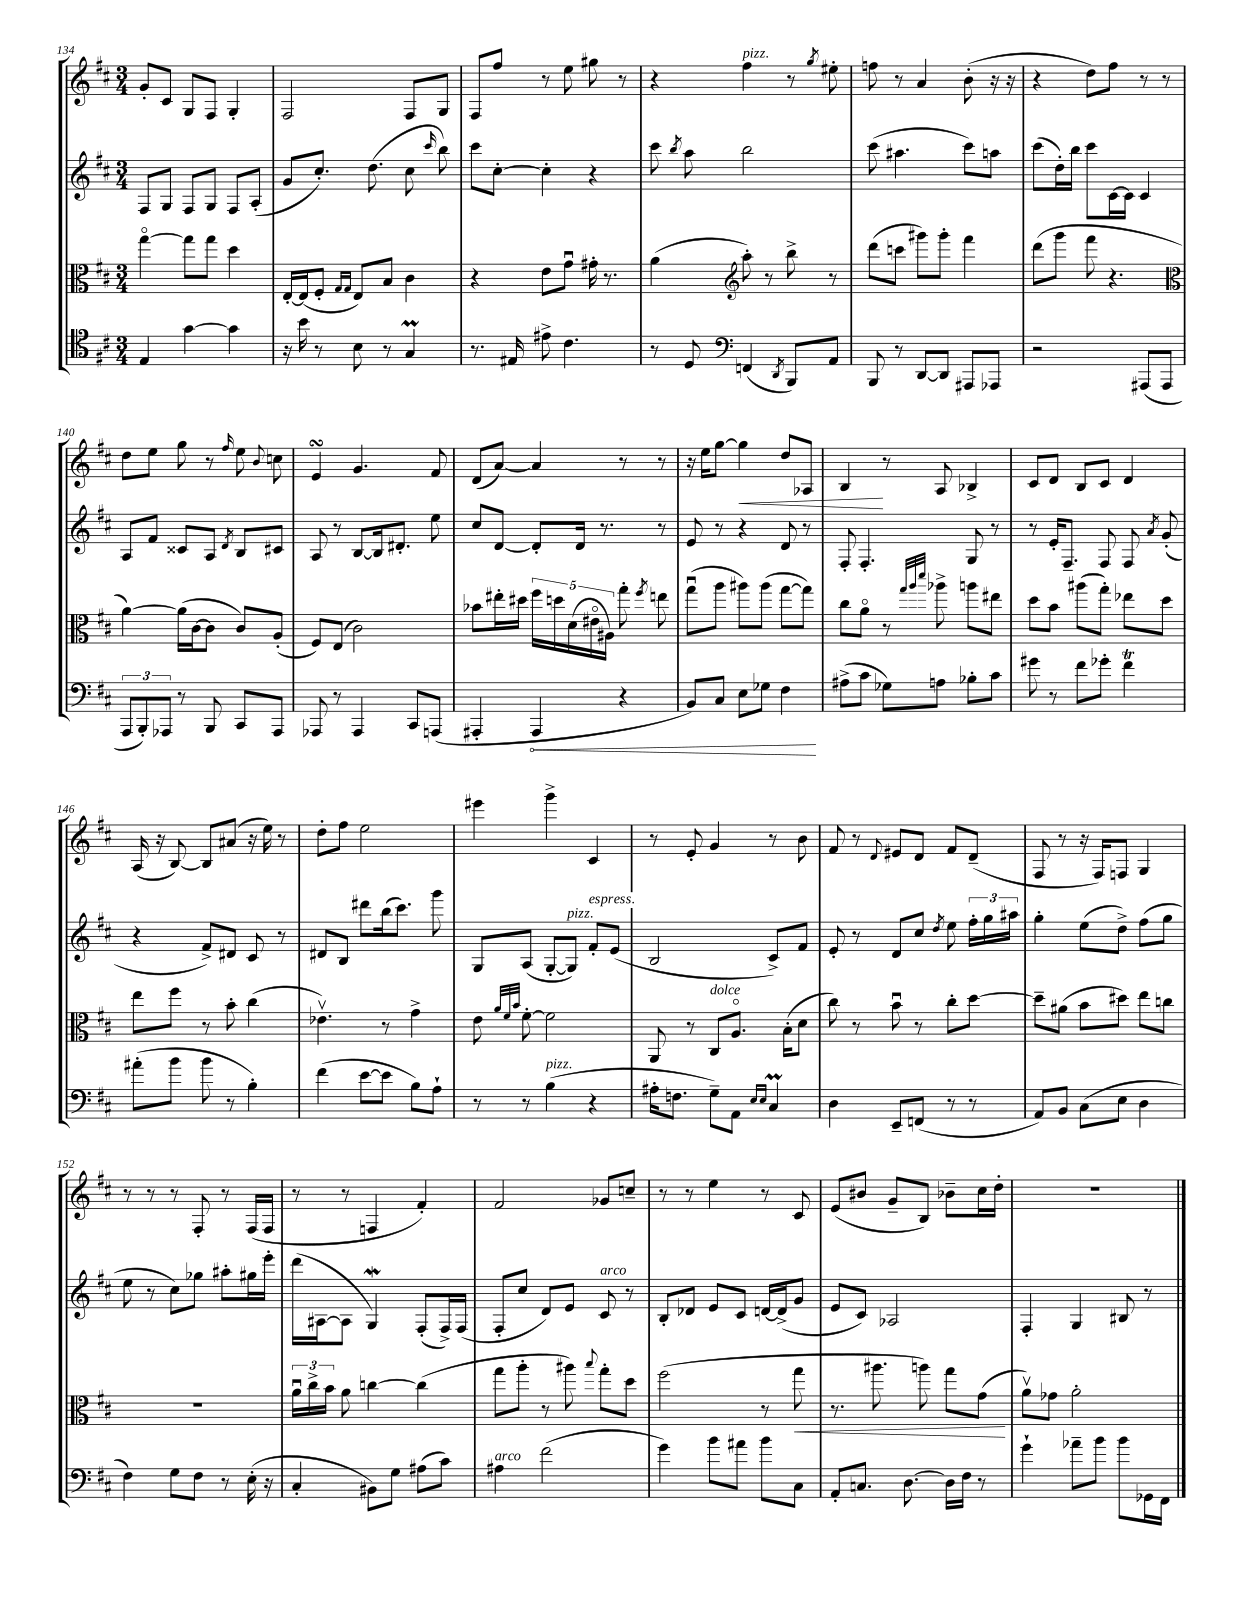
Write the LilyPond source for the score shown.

<<
\new StaffGroup <<
\new Staff = "s0" {
    \clef treble \key d \major \numericTimeSignature \time 3/4
    \autoBeamOff g'8[-. cis'8] g8[ fis8] g4-. |
    fis2 fis8[ g8] |
    fis8[ fis''8] r8 e''8 gis''8 r8 |
    r4 fis''4^\markup { \italic "pizz." } r8 \acciaccatura { g''8 } eis''8-. |
    f''8 r8 a'4 b'8-.( r16 r16 |
    r4 d''8[) fis''8] r8 r8 |
    d''8[ e''8] g''8 r8 \grace { fis''16 } e''8 \appoggiatura { b'8 } c''8 |
    e'4\turn g'4. fis'8 |
    d'8[( a'8]~) a'4 r8 r8 |
    r16 e''16[ g''8]~ g''4\< d''8[ aes8] |
    b4\! r8 a8 bes4-> |
    cis'8[ d'8] b8[ cis'8] d'4 |
    a16( r16 b8~) b8[ ais'8]( r16 e''16) r8 |
    d''8[-. fis''8] e''2 |
    eis'''4 g'''4-> cis'4 |
    r8 e'8-. g'4 r8 b'8 |
    fis'8 r8 \appoggiatura { d'8 } eis'8[ d'8] fis'8[ d'8]--( |
    fis8 r8 r16 fis16[) f8] g4 |
    r8 r8 r8 fis8-. r8 fis16[( fis16] |
    r8 r8 f4 fis'4-.) |
    fis'2 ges'8[ c''8]-- |
    r8 r8 e''4 r8 cis'8 |
    e'8[( bis'8] g'8[-- b8]) bes'8[-- cis''16 d''16]-. |
    R2. \bar "|." |
}
\new Staff = "s1" {
    \clef treble \key d \major \numericTimeSignature \time 3/4
    \autoBeamOff fis8[ g8] fis8[ g8] fis8[ a8]-.( |
    g'8[ cis''8.]-.) d''8.( cis''8 \grace { cis'''16 } b''8) |
    cis'''8[ cis''8]~-. cis''4-. r4 |
    cis'''8 \acciaccatura { b''8 } a''8 b''2 |
    cis'''8( ais''4. cis'''8[) a''8] |
    cis'''8[( d''16-.) b''16] cis'''8[ cis'16~ cis'16] cis'4 |
    a8[ fis'8] cisis'8[ a8] \acciaccatura { d'8 } b8[ cis'8] |
    a8 r8 b8[~ b16 dis'8.]-. e''8 |
    cis''8[ d'8]~ d'8[-. d'16] r8. r8 |
    e'8 r8 r4 d'8 r8 |
    fis8-. fis4.-. g8 r8 |
    r8 e'16[-. fis8.]-- fis8 fis8 \acciaccatura { a'8 } g'8-.( |
    r4 fis'8[->) dis'8] cis'8 r8 |
    dis'8[ b8] dis'''8[ b''16( cis'''8.]) g'''8 |
    g8[ a8]( g8[~-. g8]^\markup { \italic "pizz." }) fis'8[-.^\markup { \italic "espress." } e'8]( |
    b2 cis'8[->) fis'8] |
    e'8-. r8 d'8[ cis''8] \acciaccatura { d''8 } e''8 \tuplet 3/2 { fis''16[-. g''16 ais''16] } |
    g''4-. e''8[( d''8]->) fis''8[( g''8] |
    e''8 r8 cis''8[) ges''8] ais''8[-. gis''16 e'''16]-. |
    d'''16[( ais16~ ais8] g4\mordent) fis8[-.( fis16->) fis16]( |
    fis8[-. cis''8] d'8[) e'8] cis'8^\markup { \italic "arco" } r8 |
    b8[-. des'8] e'8[ cis'8] d'16[~ d'16->( g'8] |
    e'8[ cis'8]) aes2 |
    fis4-. g4 bis8 r8 \bar "|." |
}
\new Staff = "s2" {
    \clef alto \key d \major \numericTimeSignature \time 3/4
    \autoBeamOff g''4~\flageolet g''8[ g''8] d''4 |
    e16[~-. e16( fis8]-. \grace { g16[ g16] } e8[) b8] cis'4 |
    r4 e'8[ g'8]\downbow gis'16-. r8. |
    a'4( \clef treble a''8-.) r8 b''8-> r8 |
    d'''8[( c'''8] gis'''8[) gis'''8]-. fis'''4 |
    d'''8[( g'''8] fis'''8 r4. |
    \clef alto a'4~) a'16[( cis'16~ cis'8] cis'8[) a8]-.( |
    fis8[) e8]( cis'2) |
    bes'8[ eis''16-. dis''16] \tuplet 5/4 { fis''16[ d''16 d'16( eis'16\flageolet ais16]) } g''8-. \acciaccatura { fis''8 } e''8 |
    g''8[\downbow( a''8] ais''8[) ais''8]( g''8[~ g''8]) |
    cis''8[ a'8]\flageolet r8 \grace { g''32[ a''32 d'''32] } aes''8-> a''8[ eis''8] |
    d''8[ b'8] ais''8[( g''8]-.) ees''8[ d''8] |
    e''8[ fis''8] r8 b'8-. cis''4( |
    ees'4.\upbow) r8 g'4-> |
    e'8 \grace { a'32[ fis'32 b'32] } fis'8~-. fis'2 |
    a,8 r8 cis8[^\markup { \italic "dolce" } a8.]\flageolet b16[-.( d'8] |
    cis''8) r8 b'8\downbow r8 cis''8[-. d''8]~ |
    d''8[-- ais'8]( b'8[ dis''8]) e''8[ c''8] |
    R2. |
    \tuplet 3/2 { a'16[\downbow cis''16-> b'16] } a'8 c''4~ c''4( |
    g''8[ a''8]-. r8 ais''8) \appoggiatura { b''8 } g''8[-. d''8] |
    fis''2( r8 g''8\< |
    r8. ais''8. a''8) g''8[ g'8]\!( |
    a'8[\upbow) ges'8] a'2-. \bar "|." |
}
\new Staff = "s3" {
    \clef tenor \key d \major \numericTimeSignature \time 3/4
    \autoBeamOff e4 g'4~ g'4 |
    r16 b'16 r8 b8 r8 g4\prall |
    r8. eis16 eis'8-> cis'4. |
    r8 d8 \clef bass f,4( \acciaccatura { d,8 } b,,8[) a,8] |
    b,,8 r8 d,8[~ d,8] ais,,8[ aes,,8] |
    r2 ais,,8[( ais,,8] |
    \tuplet 3/2 { a,,8[ b,,8-.) aes,,8] } r8 b,,8 cis,8[ aes,,8] |
    aes,,8 r8 aes,,4 cis,8[ a,,8]( |
    ais,,4-. \once \override Hairpin.circled-tip = ##t ais,,4\< r4 |
    b,8[) cis8] e8[ ges8] fis4\! |
    ais8[->( cis'8] ges8[) a8] bes8[-. cis'8] |
    gis'8 r8 fis'8[ ges'8]-. fis'4\trill |
    ais'8[-.( b'8] b'8 r8 b4-.) |
    fis'4( e'8[~ e'8] b8[) a8]-! |
    r8 r8 b4^\markup { \italic "pizz." }( r4 |
    ais16[-. f8.] g8[--) a,8] \grace { e16[ e16] } cis4\prall |
    d4 e,8[-- f,8]( r8 r8 |
    a,8[) b,8] cis8[( e8] d4 |
    fis4) g8[ fis8] r8 e16-.( r16 |
    cis4-. bis,8[) g8] ais8[( cis'8]) |
    ais4^\markup { \italic "arco" } fis'2( |
    g'4) b'8[ ais'8] b'8[ cis8] |
    a,8[-. c8.] d8.~ d16[ fis16] r8 |
    g'4-! aes'8[-- b'8] b'8[ ges,16 fis,16] \bar "|." |
}
>>
>>
\layout { \context { \Score currentBarNumber = #134 } }
